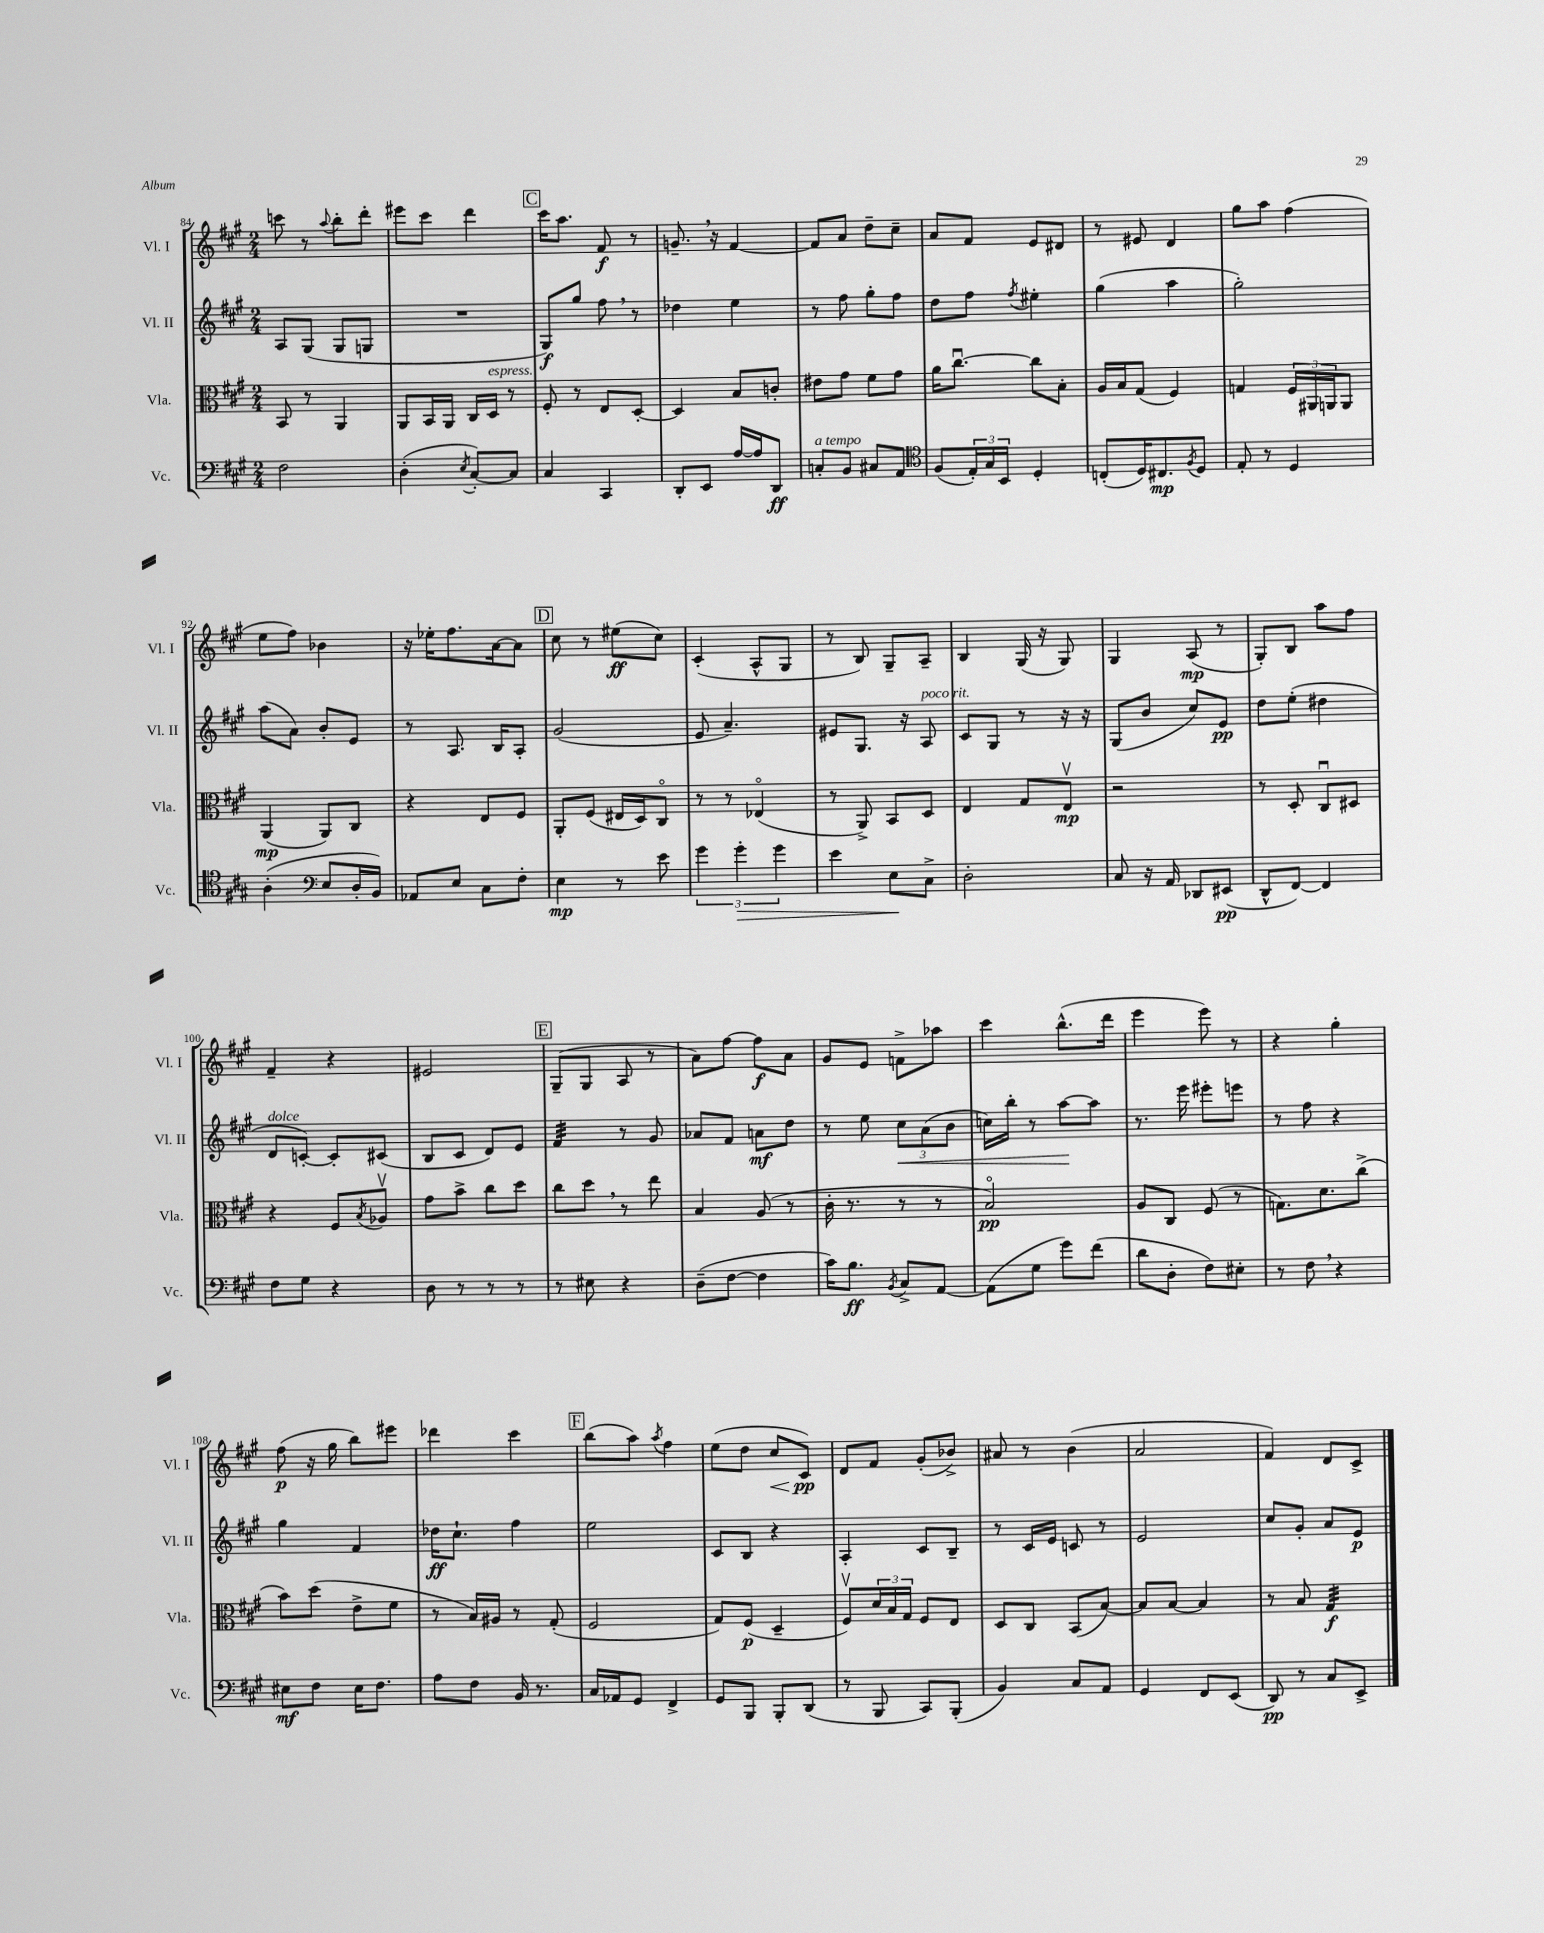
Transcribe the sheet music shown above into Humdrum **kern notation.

**kern	**kern	**kern	**kern
*staff4	*staff3	*staff2	*staff1
*clefF4	*clefC3	*clefG2	*clefG2
*k[f#c#g#]	*k[f#c#g#]	*k[f#c#g#]	*k[f#c#g#]
*M2/4	*M2/4	*M2/4	*M2/4
2F#	8BB	8A	8ccc
.	8r	(8G#	8r
.	.	.	8qqaa
.	4AA	8G#	8bb'
.	.	8G	8ddd'
=	=	=	=
(4D'	8AA	2r	8eee#
.	16BB	.	8ccc#
.	16AA	.	.
8qE	.	.	.
[8C#')	16C#	.	4ddd
.	16D	.	.
8C#]	8r	.	.
=	=	=	=
4C#	8F#'	8G#)	16ccc#
.	.	.	8.aa
.	8r	8gg#	.
4CC#	8E	8ff#	8f#
.	[8D'	8r	8r
=	=	=	=
8DD'	4D]	4dd-	8.g~
8EE	.	.	.
.	.	.	16r
[16A	8B	4ee	[4f#
16A]	.	.	.
8DD	8c'	.	.
=	=	=	=
8C'	8e#	8r	8f#]
8BB	8g#	8ff#	8a
8C#	8f#	8gg#'	8dd~
8AA	8g#	8ff#	8cc#~
=	=	=	=
*clefC4	*	*	*
(8F#	16a	8dd	8a
.	[8.cc#u	.	.
24E')	.	8ff#	8f#
24G#	.	.	.
24BB	.	.	.
.	.	8qff#	.
4D'	8cc#]	4ee#'	8e
.	8B'	.	8d#
=	=	=	=
(8C'	16A	(4gg#	8r
.	16B	.	.
16D)	(8G#	.	8e#
8.C#	.	.	.
.	4F#)	4aa	4d
8qF#	.	.	.
8D	.	.	.
=	=	=	=
8E'	4G	2gg#')	8gg#
8r	.	.	8aa
4D	24F#	.	(4ff#
.	24AA#	.	.
.	24AA	.	.
.	8AA	.	.
=	=	=	=
(4A'	(4AA	(8aa	8ee
.	.	8a)	8ff#)
*clefF4	*	*	*
8E	8AA)	8b'	4b-
16D'	8C#	8e	.
16BB)	.	.	.
=	=	=	=
8AA-	4r	8r	16r
.	.	.	16ee-'
8E	.	8.A	8.ff#
8C#	8E	.	.
.	.	16B	[16a
8F#'	8F#	8A'	8a]
=	=	=	=
4E	8AA'	(2g#	8cc#
.	(8F#	.	8r
8r	16E#	.	(8ee#
.	16D)	.	.
8e	8C#o	.	8cc#)
=	=	=	=
6g#	8r	8e	(4c#'
.	8r	4.a~)	.
6g#'	.	.	.
.	(4E-o	.	8A^^
6g#	.	.	.
.	.	.	8G#
=	=	=	=
4e	8r	8e#	8r
.	8AA^)	8.G#	8B)
8E	8BB	.	8G#~
.	.	16r	.
8C#^	8D	8A	8A~
=	=	=	=
2D'	4E	8c#	4B
.	.	8G#	.
.	8G#	8r	(16G#
.	.	.	16r
.	8Ev	16r	8G#)
.	.	16r	.
=	=	=	=
8C#	2r	(8G#	4G#
16r	.	8b	.
16AA	.	.	.
8DD-	.	8cc#)	(8A
(8EE#	.	8e	8r
=	=	=	=
8DD^^	8r	8dd	8G#')
[8FF#)	8D'	(8ee'	8B
4FF#]	8C#u	4dd#	8aa
.	8D#	.	8ff#
=	=	=	=
8F#	4r	8d	4f#~
8G#	.	[8c')	.
4r	8F#	8c']	4r
.	8qB	.	.
.	8A-v	(8c#	.
=	=	=	=
8D	8g#	8B	2e#
8r	8b^	8c#	.
8r	8cc#	8d)	.
8r	8dd	8e	.
=	=	=	=
8r	8cc#	4f#	(8G#~
8E#	8dd	.	8G#
4r	8r	8r	8A
.	8ee	8g#	8r
=	=	=	=
(8D~	4B	8a-	8a)
[8F#	.	8f#	[8ff#
4F#]	(8A	8a	8ff#]
.	8r	8dd	8a
=	=	=	=
16c#)	16c#'	8r	8g#
8.B	8.r	.	.
.	.	8ee	8e
8qBB	.	.	.
8C#^	8r	12cc#	8f^
.	.	(12a	.
[8AA	8r	.	8aa-
.	.	12b	.
=	=	=	=
(8AA]	2Bo)	16cc)	4ccc#
.	.	16bb'	.
8G#	.	8r	.
8g#)	.	[8aa	(8.bb^^
(8f#	.	8aa]	.
.	.	.	16ddd
=	=	=	=
8d	8A	8.r	4eee
8D'	8C#	.	.
.	.	16eee	.
8F#)	(8F#	8eee#'	8eee)
8E#'	8r	8eee	8r
=	=	=	=
8r	8.G)	8r	4r
8F#	.	8ff#	.
.	8.d	.	.
4r	.	4r	4gg#'
.	(8cc#^	.	.
=	=	=	=
8E#	8b)	4gg#	(8ff#
8F#	(8dd	.	16r
.	.	.	16gg#
16E#	8e^	4f#	8bb)
8.F#	.	.	.
.	8f#	.	8eee#
=	=	=	=
8A	8r	16dd-	4ddd-
.	.	8.cc#`	.
8F#	16B)	.	.
.	16A#	.	.
16BB	8r	4ff#	4ccc#
8.r	.	.	.
.	(8G#'	.	.
=	=	=	=
16C#	2F#	2ee	(8bb
16AA-	.	.	.
8GG#	.	.	8aa)
.	.	.	8qaa
4FF#^	.	.	4ff#
=	=	=	=
8GG#	8G#)	8c#	(8ee
8BBB	(8F#	8B	8dd
8BBB'	4D~	4r	8cc#
(8DD	.	.	8c#)
=	=	=	=
8r	8F#v)	4A'	8d
8BBB	24d	.	8f#
.	24B	.	.
.	24G#	.	.
8CC#)	8F#	8c#	(8g#'
(8BBB'	8E	8B~	8b-^)
=	=	=	=
4BB)	8D	8r	8a#
.	8C#	16c#	8r
.	.	16e	.
8C#	(8BB	8c	(4b
8AA	[8B)	8r	.
=	=	=	=
4GG#	8B]	2e	2a
.	[8B	.	.
8FF#	4B]	.	.
(8EE	.	.	.
=	=	=	=
8DD)	8r	8cc#	4f#)
8r	8B	8g#'	.
8C#	4G#	8a	8d
8EE^	.	8e	8c#^
==	==	==	==
*-	*-	*-	*-
